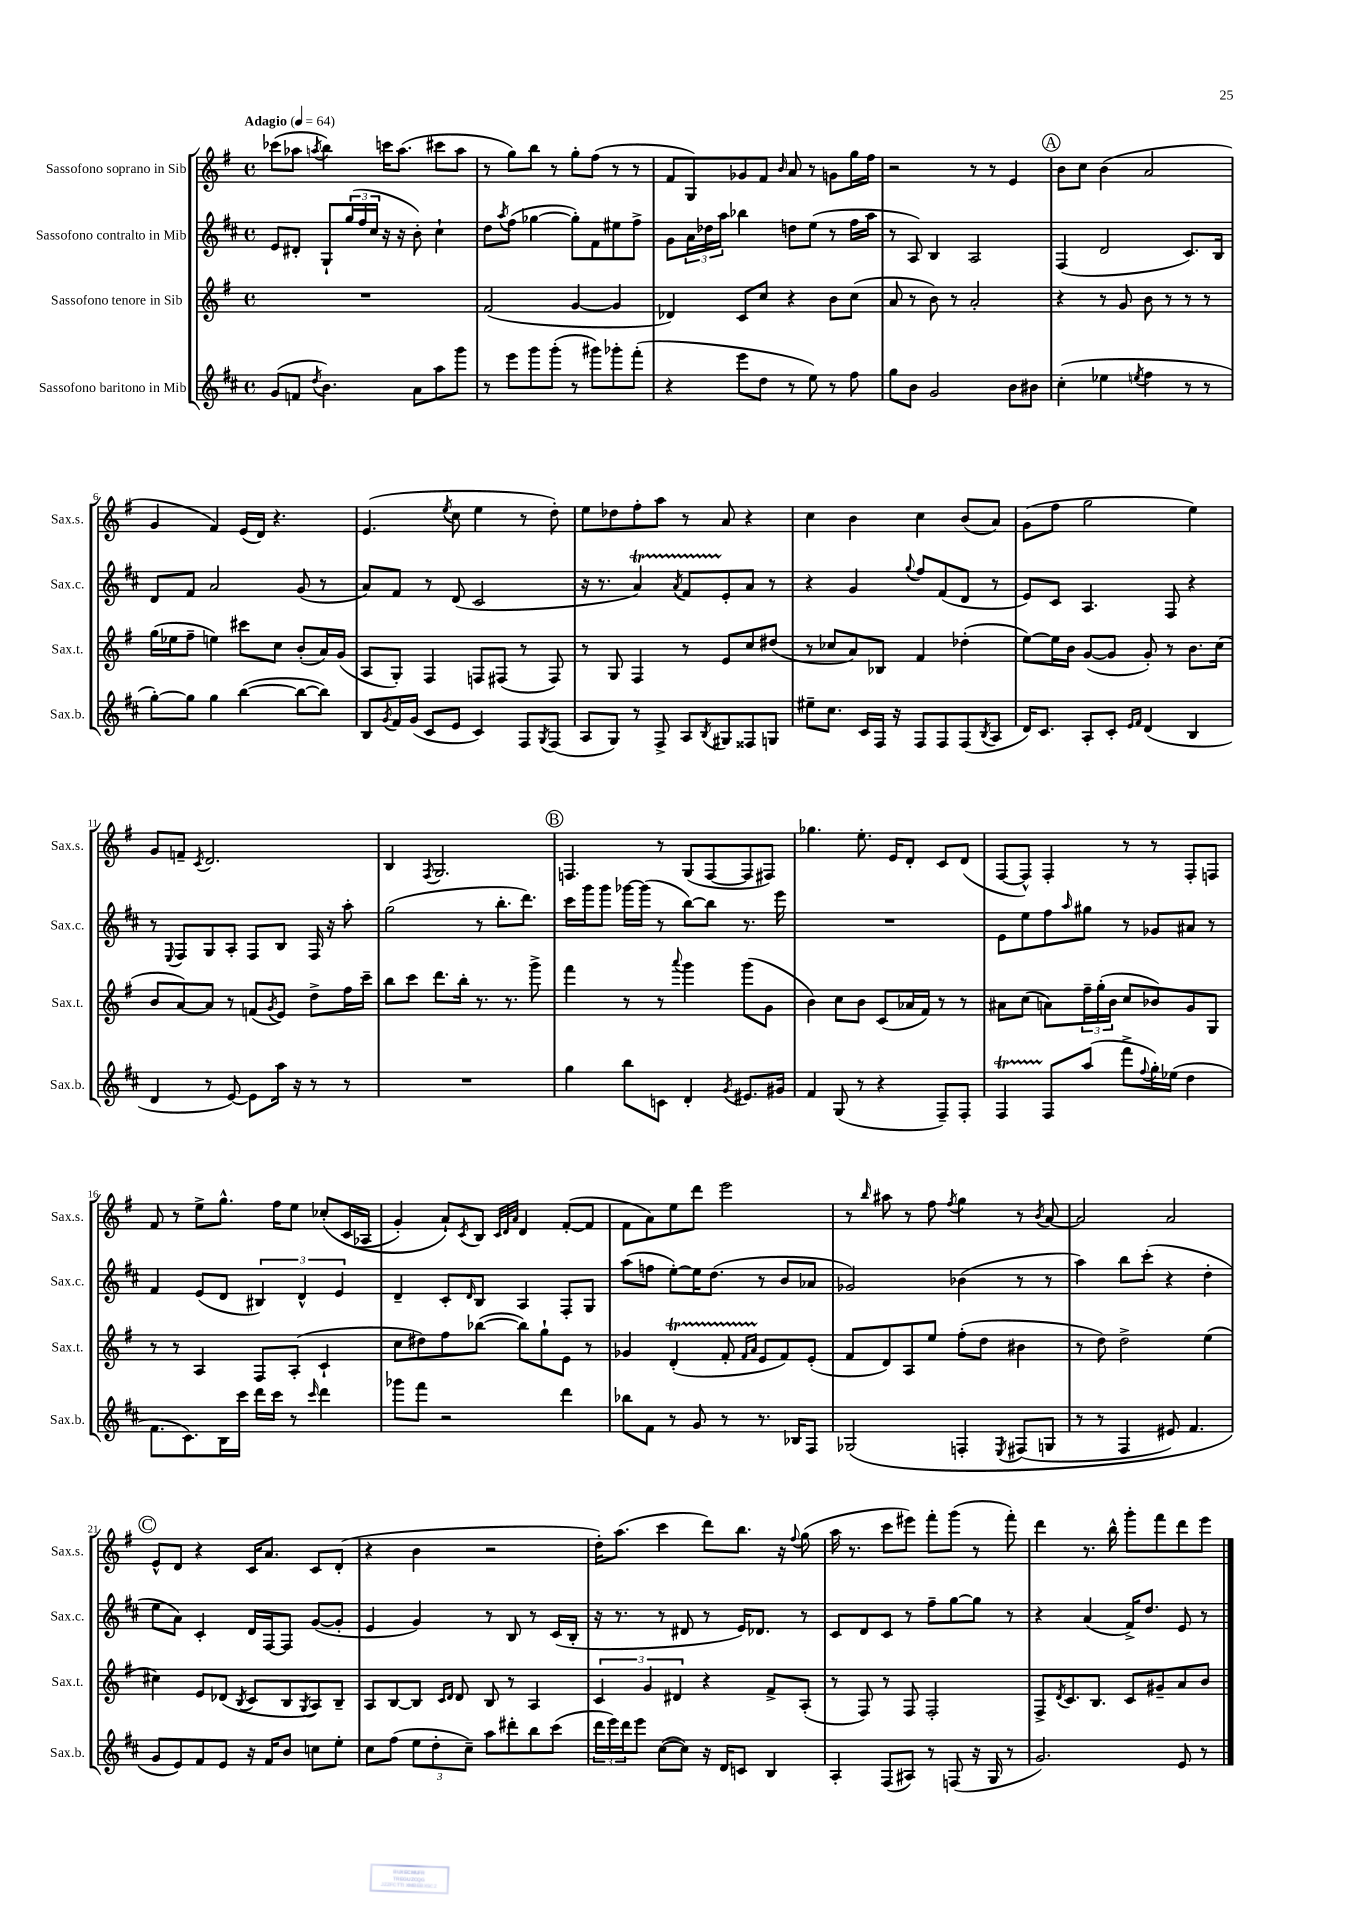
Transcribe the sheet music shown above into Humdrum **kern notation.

**kern	**kern	**kern	**kern
*staff4	*staff3	*staff2	*staff1
*clefG2	*clefG2	*clefG2	*clefG2
*k[f#c#]	*k[f#]	*k[f#c#]	*k[f#]
*M4/4	*M4/4	*M4/4	*M4/4
*met(c)	*met(c)	*met(c)	*met(c)
*MM64	*MM64	*MM64	*MM64
(8g/L	1r	8e/L	(8ccc-\L
8f/J	.	8d#'/J	8aa-\J
8qdd/	.	.	8qaa/
4.b\)	.	8G`/L	4bb\)
.	.	(24gg/L	.
.	.	24ff#/	.
.	.	24cc#/JJ	.
.	.	16r	16ccc\LK
.	.	16r	(8.aa\J
8a\L	.	8b'\)	.
8aa\	.	4cc#`\	8ccc#\L
8ggg\J	.	.	8aa\J
=	=	=	=
8r	(2f#/	8dd\L	8r
.	.	8qaa/	.
8eee\L	.	(8ff#\J	8gg\L)
8ggg\	.	[4gg-\	8bb\J
(8ggg'\J	.	.	8r
8r	[4g/	8gg-'\]L)	8gg'\L
8ggg#\L)	.	8f#\	(8ff#\J
8ggg-'\	4g/]	8ee#\	8r
(8fff#'\J	.	8ff#^\J	8r
=	=	=	=
4r	4d-/)	8g\L	8f#/L
.	.	24a\L	8G/)
.	.	24dd-\	.
.	.	24aa\JJ	.
8eee\L	8c/L	4bb-\	8g-/
8dd\J	8cc/J	.	8f#/J
.	.	.	16qqb/
8r	4r	8dd\L	8a/
8ee\)	.	(8ee\J	8r
8r	8b\L	8r	8g\L
8ff#\	(8cc\J	16ff#\LL	16gg\L
.	.	16aa\JJ	16ff#\JJ
=	=	=	=
8gg\L	8a/	8r	2r
8b\J	8r	8A/)	.
2g/	8b\)	4B/	.
.	8r	.	.
.	2a'/	2A/	8r
.	.	.	8r
8b\L	.	.	4e/
8b#\J	.	.	.
=	=	=	=
(4cc#'\	4r	(4F#/	8b\L
.	.	.	8cc\J
4ee-\	8r	2d/	(4b\
.	8g/	.	.
8qee/	.	.	.
4ff#\	8b\	.	2a/
.	8r	.	.
8r	8r	8.c#/L)	.
8r	8r	.	.
.	.	16B/Jk	.
=	=	=	=
[8gg'\L)	(16gg\LL	8d/L	4g/
.	16ee-\J	.	.
8gg\]J	8ff#~\J	8f#/J	.
4gg\	4ee\)	2a/	4f#/)
([4bb\	8ccc#\L	.	(16e/LL
.	.	.	16d/JJ)
.	8cc\J	.	4.r
8bb\_L	(8b'/L	(8g/	.
8bb\]J)	16a/L)	8r	.
.	(16g/JJ	.	.
=	=	=	=
8B/L	8A/L	8a/L)	(4.e/
8qg/	.	.	.
16f#/L	8G'/J)	8f#/J	.
(16g/JJ	.	.	.
8c#/L	4F#/	8r	.
.	.	.	8qee/
8e/J	.	(8d/	8cc\
4c#/)	8F/L	2c#/	4ee\
.	(8F#/J	.	.
8F#/L	8r	.	8r
8qG/	.	.	.
(8F#/J	8F#/)	.	8dd'\)
=	=	=	=
8A/L	8r	16r	8ee\L
.	.	8.r	.
8G/J)	8G/	.	8dd-\
8r	4F#/	4a/)	8ff#'\
8F#^/	.	.	8aa\J
.	.	8qa/	.
8A/L	8r	8f#/L	8r
8qB/	.	.	.
8G#/	8e/L	8e'/	8a/
8F##/	8cc/	8a/J	4r
8G/J	(8dd#/J	8r	.
=	=	=	=
8ee#~\L	8r	4r	4cc\
8.cc#\J	8cc-/L	.	.
.	8a/)	4g/	4b\
16c#/LL	.	.	.
16F#/JJ	8B-/J	.	.
16r	.	.	.
.	.	8qqgg/	.
8F#/L	4f#/	8ff#/L	4cc\
8F#/	.	(8f#/	.
(8F#/	(4dd-'\	8d/J	(8b/L
8qB/	.	.	.
8A/J	.	8r	8a/J)
=	=	=	=
16d/LK)	[8ee\L)	8e/L)	(8g\L
8.c#/J	.	.	.
.	16ee\]L	8c#/J	8ff#\J
.	16b\JJ	.	.
8A'/L	([8g/L	4.A/	2gg\
8c#'/J	8g/]J	.	.
16qqe/LL	.	.	.
16qqf#/JJ	.	.	.
(4d/	8g'/)	.	.
.	8r	8F#/	.
4B/	8.b\L	4r	4ee\)
.	(16cc\Jk	.	.
=	=	=	=
4d/	8b/L	8r	8g/L
.	.	8qqE/	.
.	[8a/)	8F#/L	8f~/J
.	.	.	8qc/
8r	8a/]J	8G/	2.d/
[8e/)	8r	8A'/J	.
8e\]L	(8f/L	8F#/L	.
.	8qg/	.	.
16aa\Jk	8e/J)	8B/J	.
16r	.	.	.
8r	8dd^\L	16F#/	.
.	.	16r	.
8r	16ff#\L	8aa'\	.
.	16ccc~\JJ	.	.
=	=	=	=
1r	8bb\L	(2gg\	4B/
.	8ccc\J	.	.
.	.	.	8qF#/
.	8.ddd\L	.	2.G/
.	16bb'\Jk	.	.
.	8.r	8r	.
.	.	8.bb'\L	.
.	8.r	.	.
.	.	8.ddd\J)	.
.	8ggg^\	.	.
=	=	=	=
4gg\	4fff#\	16ccc#\LL	4.F/
.	.	16ggg\J	.
.	.	8ggg\J	.
8bb\L	8r	[16ggg-\LL	.
.	.	(16ggg-\]JJ	.
8c\J	8r	8r	8r
.	8qqaaa/	.	.
4d'/	4ggg\	[8bb\L)	(8G/L
.	.	8bb\]J	[8F/
8qg/	.	.	.
8.e#/L	(8ggg\L	8.r	8F/]
.	8g\J	.	8F#/J)
16g#/Jk	.	16eee\	.
=	=	=	=
4f#/	4b\)	1r	4.gg-\
(8G/	8cc\L	.	.
8r	8b\J	.	8.ee'\
4r	(8c/L	.	.
.	.	.	16e/LK
.	16a-/L	.	8d'/J
.	16f#/JJ)	.	.
8F#~/L)	8r	.	8c/L
8F#'/J	8r	.	(8d/J
=	=	=	=
4F#/	8a#\L	8e\L	[8F#/L
.	(8cc\J	8ee\	8F#^^/]J)
8F#/L	8a\L)	8ff#\	4F#'/
.	.	16qqaa/	.
(8aa/J	24ff#~\L	8gg#\J	.
.	(24gg'\	.	.
.	24b\JJ	.	.
8fff#^\L	8cc/L	8r	8r
8qqff#/	.	.	.
16gg'\L)	8b-/)	8g-/L	8r
(16ee-\JJ	.	.	.
4dd\	8g/	8a#/J	8F#'/L
.	8G/J	8r	8F/J
=	=	=	=
8.f#\L	8r	4f#/	8f#/
.	8r	.	8r
8.c#\)	.	.	.
.	4A/	(8e/L	8ee^\L
16B\L	.	8d/J	8.gg^^\J
16ccc#\JJ	.	.	.
16ddd\LL	8F#/L	6B#/)	.
16ccc#\JJ	.	.	16ff#\LK
8r	(8A'/J	.	8ee\J
.	.	6d^^/	.
16qqccc#/	.	.	.
4ddd\	4c`/	.	&(8cc-'/L
.	.	6e/	.
.	.	.	(16c/L
.	.	.	16A-/JJ
=	=	=	=
8ggg-\L	8cc\L	4d~/	4g'/)
8fff#\J	8dd#\)	.	.
2r	8ff#\	8c#'/L	8a`/L&)
.	.	16qqd/	8qc/
.	([8bb-\J	8B/J	8B/J
.	.	.	32qqc/LLL
.	.	.	32qqd/
.	.	.	32qqa/JJJ
.	8bb-\]L)	4A/	4d/
.	8gg`\	.	.
4ddd\	8e\J	8F#'/L	([8f#'/L
.	8r	8G/J	8f#/]J
=	=	=	=
8bb-\L	4g-/	(8aa\L	8f#\L
8f#\J	.	8ff\J	8a\)
8r	(4d'/	[8ee'\L)	8ee\
8g/	.	16ee\]K	8ddd\J
.	.	(8.dd\J	.
8r	8f#'/	.	2eee\
.	16qqf#/LL	.	.
.	16qqa/JJ	.	.
8.r	8e/L	8r	.
.	8f#/)	8b/L	.
16B-/LK	.	.	.
8F#/J	(8e'/J	8a-/J	.
=	=	=	=
&(2G-/	8f#/L	2g-/)	8r
.	.	.	16qqbb/
.	8d/)	.	8aa#\
.	8A/	.	8r
.	8ee/J	.	8ff#\
.	.	.	8qff#/
4F'/	(8ff#'\L	(4b-\	4gg\
.	8dd\J	.	.
8qE/	.	.	.
(8F#/L	4b#\	8r	8r
.	.	.	8qb/
8G/J	.	8r	[8a/
=	=	=	=
8r	8r	4aa\)	2a/]
8r	8dd\)	.	.
4F#/	2dd^\	8bb\L	.
.	.	(8ccc#'\J	.
8e#/)	.	4r	2a/
4.f#/	.	.	.
.	(4ee\	4dd'\	.
=	=	=	=
8g/L	4cc#\)	8ee\L	8e^^/L
8e/&)	.	8a\J)	8d/J
8f#/	8e/L	4c#'/	4r
8e/J	(8d-/J	.	.
.	8qB/	.	.
16r	8c/L	16d/LL	16c/LK
16f#/LK	.	[16F#/J	8.a/J
8b/J	8B/	8F#/]J	.
.	8qG/	.	.
8cc\L	8A/)	([8g/L	8c/L
8ee'\J	8B~/J	8g'/]J	(8d'/J
=	=	=	=
8cc#\L	8A/L	4e/	4r
(8ff#\J	[8B/	.	.
12ee\L	8B/]J	4g/)	4b\
12dd'\	.	.	.
.	16qqc/LL	.	.
.	16qqd/JJ	.	.
.	8d/	.	.
12cc#~\J)	.	.	.
8aa\L	8B/	8r	2r
8ddd#'\	8r	8B/	.
8bb\	4A/	8r	.
(8ccc#\J	.	(16c#/LL	.
.	.	16B'/JJ	.
=	=	=	=
24ddd\LL	6c/	16r	16dd'\LK)
24eee\)	.	.	.
.	.	8.r	(8.aa\J
24ddd\J	.	.	.
8eee\J	.	.	.
.	6g/	.	.
([8cc#\L	.	8r	4ccc\
.	6d#/	.	.
8cc#\]J)	.	8d#/	.
16r	4r	8r	8ddd\L)
16d/LK	.	.	.
8c/J	.	16e/LK)	8.bb\J
.	.	8.d-/J	.
4B/	8f#^/L	.	.
.	.	.	16r
.	.	.	8qqff#/
.	(8A'/J	8r	(8gg\
=	=	=	=
4A'/	8r	8c#/L	16aa\
.	.	.	8.r
.	8F#/)	8d/	.
(8F#/L	8r	8c#/J	8ccc\L
8A#/J)	8F#/	8r	8eee#\J)
8r	2F#'/	8ff#~\L	8fff#'\L
(8F/	.	[8gg\	(8ggg\J
16r	.	8gg\]J	8r
16G/	.	.	.
8r	.	8r	8fff#'\)
=	=	=	=
2.g/)	8F#^/L	4r	4ddd\
.	8qd/	.	.
.	8.c/	.	.
.	.	(4a/	8.r
.	8.B/J	.	.
.	.	.	16bb^^\
.	8c/L	16f#^/LK)	8ggg'\L
.	.	8.dd/J	.
.	8g#~/	.	8fff#\
8e/	8a/	8e/	8ddd\
8r	8b/J	8r	8eee\J
==	==	==	==
*-	*-	*-	*-
